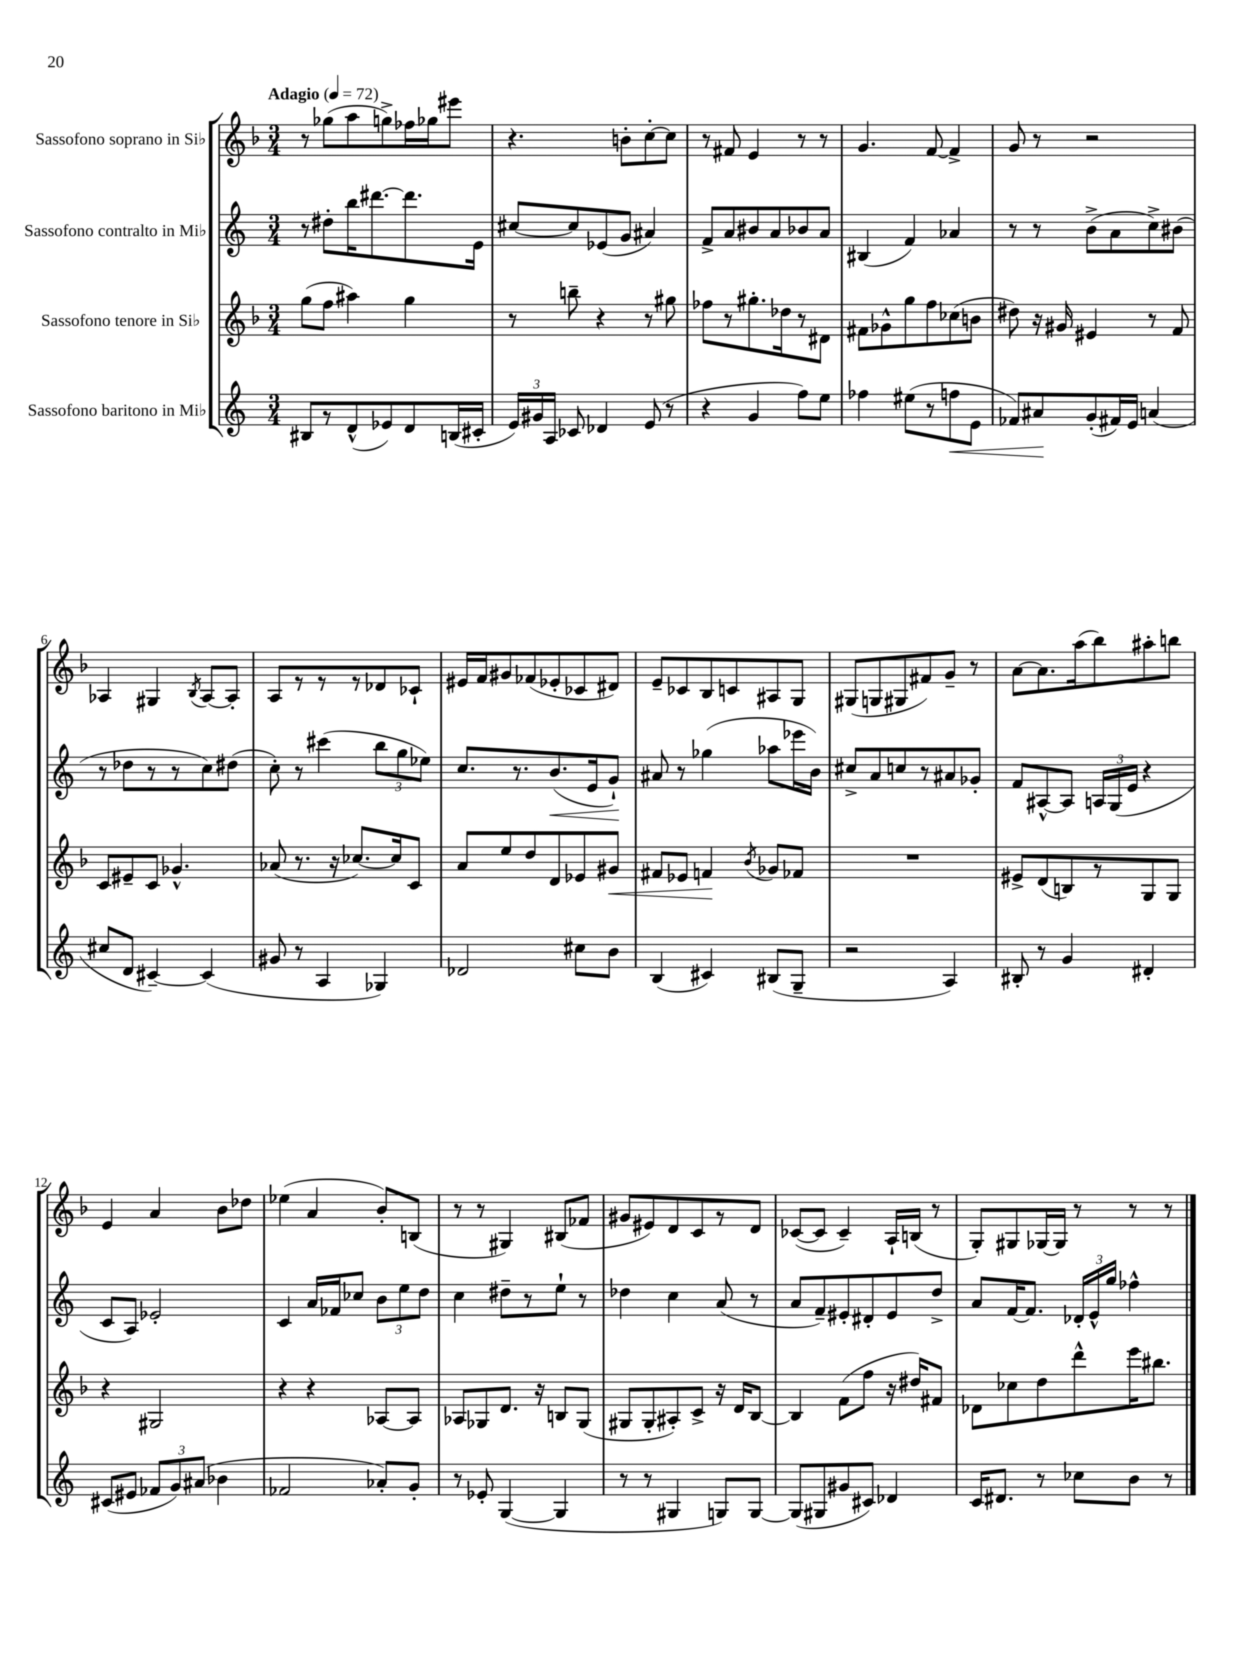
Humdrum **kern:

**kern	**kern	**kern	**kern
*staff4	*staff3	*staff2	*staff1
*clefG2	*clefG2	*clefG2	*clefG2
*k[]	*k[b-]	*k[]	*k[b-]
*M3/4	*M3/4	*M3/4	*M3/4
*MM72	*MM72	*MM72	*MM72
8B#	(8gg	8r	8r
8r	8ff	8dd#'	(8gg-
(8d^^	4aa#)	16bb	8aa
.	.	[8.ddd#	.
8e-)	.	.	8gg^)
8d	4gg	8.ddd#]	16ff-
.	.	.	16gg-
(16B	.	.	8eee#
16c#'	.	16e	.
=	=	=	=
24e)	8r	[8cc#	4.r
24g#	.	.	.
24A	.	.	.
8c-	8bb~	8cc#]	.
4d-	4r	(8e-	.
.	.	8g	8b'
(8e	8r	4a#)	[8cc'
8r	8gg#	.	8cc]
=	=	=	=
4r	8ff-	8f^	8r
.	8r	8a	8f#
4g	8.gg#'	8b#	4e
.	.	8a	.
.	16dd-	.	.
8ff)	8r	8b-	8r
8ee	8d#	8a	8r
=	=	=	=
4ff-	8f#	(4B#	4.g
.	8g-^^	.	.
(8ee#	8gg	4f)	.
8r	8ff	.	[8f
8ff	(8cc-	4a-	4f^]
8e	8b	.	.
=	=	=	=
8f-)	8dd#)	8r	8g
8a#	16r	8r	8r
.	16g#	.	.
(8g'	4e#	(8b^	2r
16f#)	.	8a	.
16e	.	.	.
(4a	8r	8cc^)	.
.	8f	(8b#	.
=	=	=	=
8cc#	8c	8r	4A-
8d	8e#~	8dd-	.
[4c#~)	8c	8r	4G#
.	4.g-^^	8r	.
.	.	.	8qB-
(4c#]	.	8cc)	[8A-
.	.	(8dd#	8A-']
=	=	=	=
8g#	(8a-	8cc')	8A
8r	8.r	8r	8r
4A	.	(4ccc#	8r
.	16r	.	.
.	[8.cc-)	.	8r
4G-)	.	12bb	8d-
.	16cc-]	.	.
.	.	12gg	.
.	8c	.	8c-`
.	.	12ee-)	.
=	=	=	=
2d-	8a	8.cc	16e#
.	.	.	16f
.	8ee	.	8g#
.	.	8.r	.
.	8dd	.	(8f-
.	8d	(8.b	8e-'
8cc#	8e-	.	8c-
.	.	16e	.
8b	8g#	8g`)	8d#)
=	=	=	=
(4B	8f#	8a#	8e~
.	8e-	8r	8c-
4c#)	4f	(4gg-	8B-
.	.	.	8c
.	8qb-	.	.
(8B#	8g-	8aa-	8A#
8G~	8f-	16eee-	8G
.	.	16b)	.
=	=	=	=
2r	2.r	8cc#^	(8G#
.	.	8a	8G
.	.	8cc	8G#
.	.	8r	8f#)
4A)	.	8a#	8g~
.	.	8g-'	8r
=	=	=	=
8B#'	8e#^	8f	[8a
8r	(8d	[8A#^^	8.a]
4g	8B)	8A#]	.
.	.	.	(16aa
.	8r	24A	8bb-)
.	.	(24G	.
.	.	24e	.
4d#'	8G	4r	8aa#'
.	8G	.	8bb
=	=	=	=
(8c#	4r	8c	4e
8e#	.	8A)	.
12f-	2G#	2e-'	4a
12g)	.	.	.
(12a#	.	.	.
4b-	.	.	8b-
.	.	.	8dd-
=	=	=	=
2f-	4r	4c	(4ee-
.	4r	16a	4a
.	.	16f-	.
.	.	8cc-	.
8a-')	[8A-	12b	8b-')
.	.	12ee	.
8g'	8A-]	.	(8B
.	.	12dd	.
=	=	=	=
8r	8A-	4cc	8r
8e-'	8G-	.	8r
([4G	8.d	8dd#~	4G#)
.	.	8r	.
.	16r	.	.
4G]	8B	8ee`	(8B#
.	(8G-	8r	8f-
=	=	=	=
8r	8G#	4dd-	8g#
8r	8G#'	.	8e#)
4G#	8A#')	4cc	8d
.	8c^	.	8c
8G)	16r	(8a	8r
.	16d	.	.
[8G	[8B-	8r	8d
=	=	=	=
(8G]	4B-]	8a	([8c-
8G#	.	8f~)	8c-]
8g#	(8f	8e#'	4c-~)
8c#)	8ff	8d#'	.
4d-	16r	8e#	16A`
.	16dd#)	.	(16B
.	8f#	8dd^	8r
=	=	=	=
16c	8d-	8a	8G')
8.d#	.	.	.
.	8cc-	[16f	8G#
.	.	8.f]	.
8r	8dd	.	[16G-
.	.	.	16G-]
8cc-	8ddd^^	24d-'	8r
.	.	24e^^	.
.	.	24gg	.
8b	16eee	4ff-^^	8r
.	8.bb#	.	.
8r	.	.	8r
==	==	==	==
*-	*-	*-	*-
